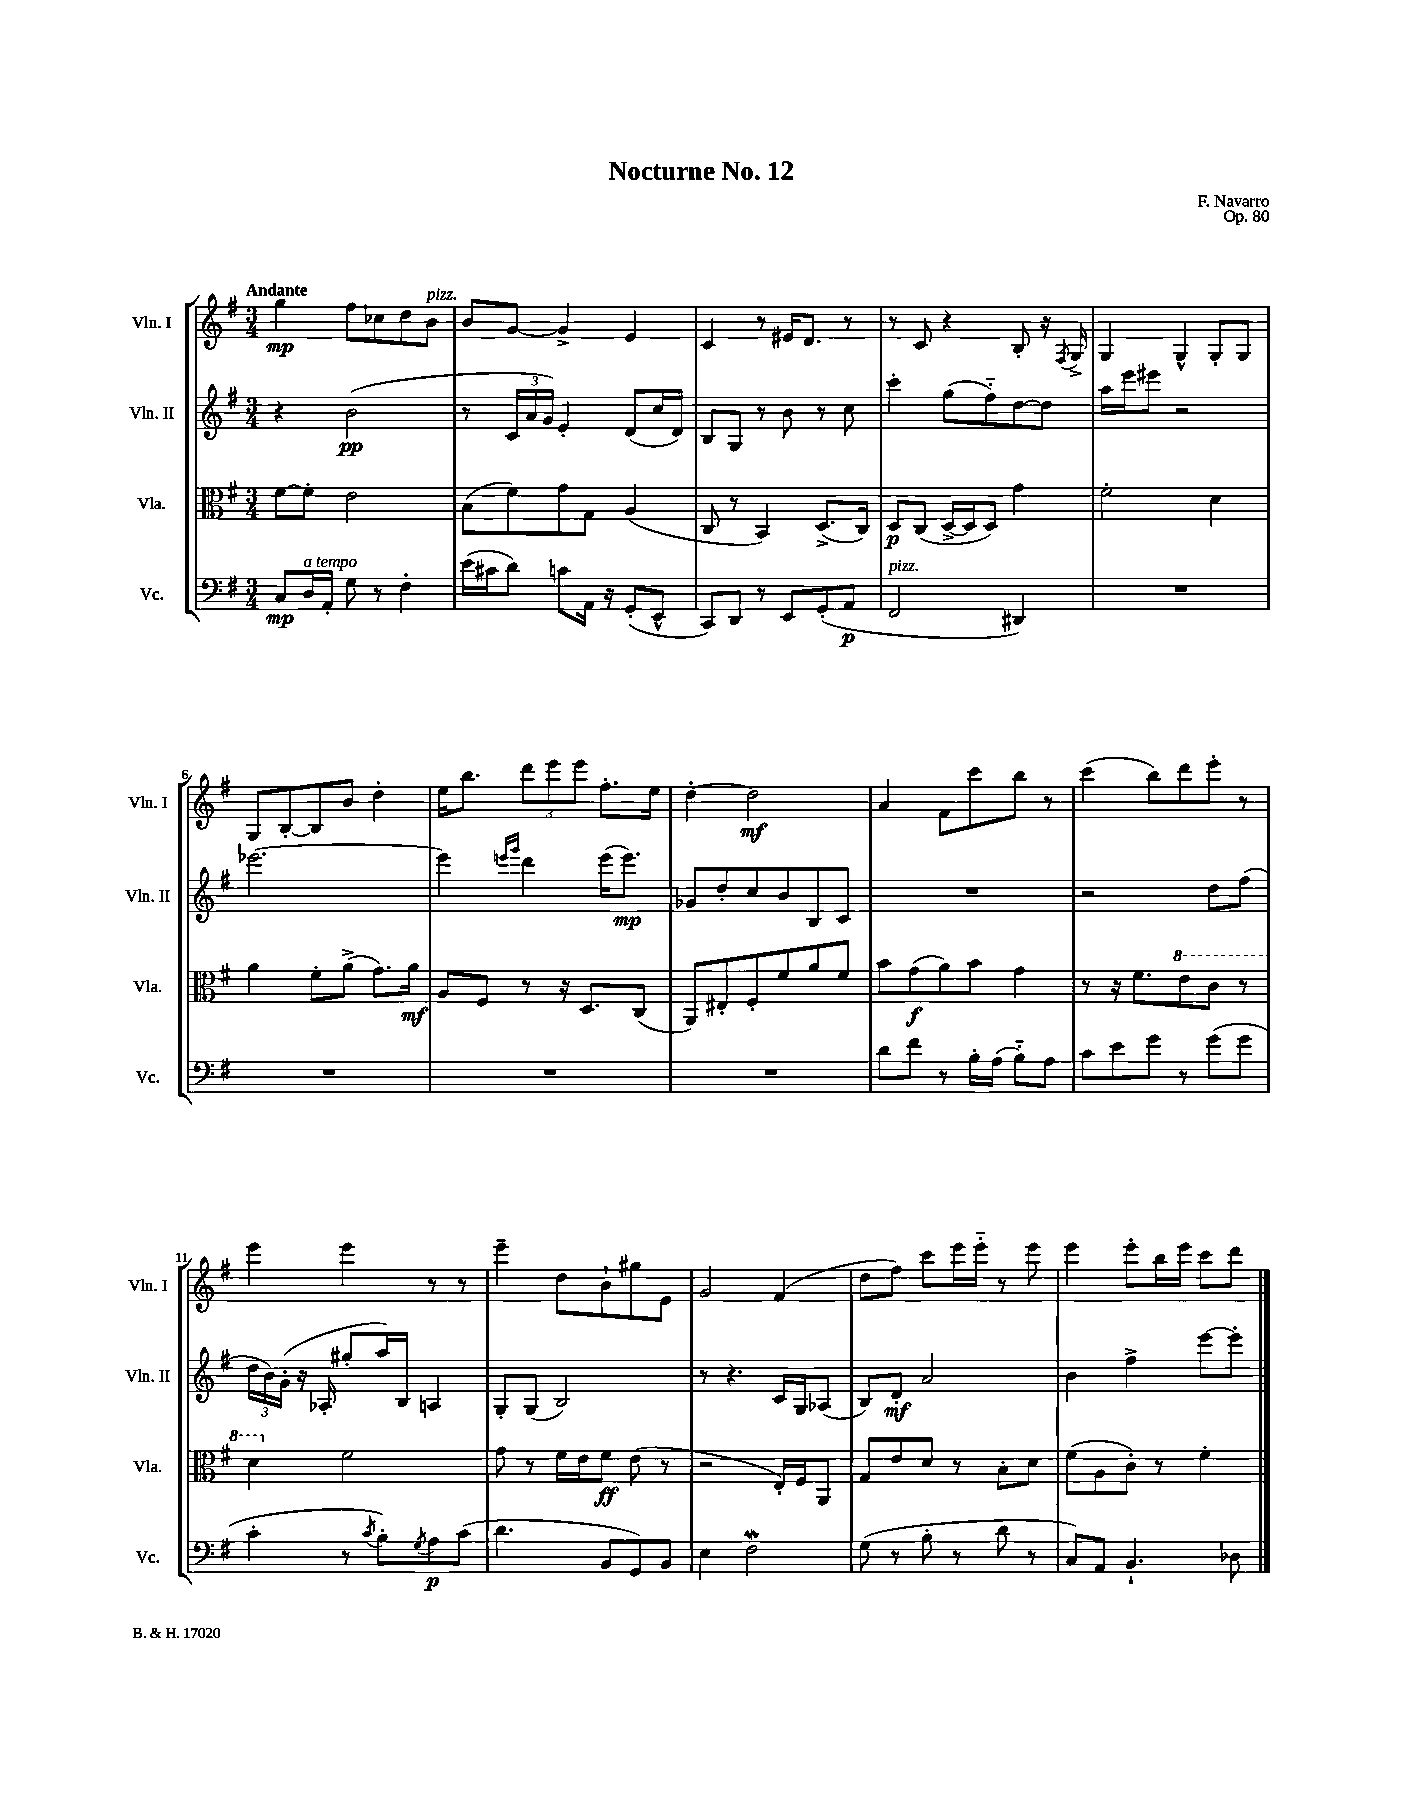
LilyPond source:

\header { title = "Nocturne No. 12" composer = "F. Navarro" opus = "Op. 80" }
<<
\new StaffGroup <<
\new Staff = "s0" \with { instrumentName = "Vln. I" shortInstrumentName = "Vln. I" } {
    \clef treble \key g \major \numericTimeSignature \time 3/4 \tempo "Andante"
    g''4\mp fis''8 ces''8 d''8 b'8^\markup { \italic "pizz." } |
    b'8 g'8~ g'4-> e'4 |
    c'4 r8 eis'16 d'8. r8 |
    r8 c'8 r4 b8-. r16 \acciaccatura { fis8 } g16-> |
    g4 g4-^ g8-. g8 |
    g8 b8~-. b8 b'8 d''4-. |
    e''16 b''8. \tuplet 3/2 { d'''8 e'''8 e'''8 } fis''8.-. e''16 |
    d''4~-. d''2\mf |
    a'4 fis'8 c'''8 b''8 r8 |
    c'''4( b''8) d'''8 e'''8-. r8 |
    e'''4 e'''4 r8 r8 |
    e'''4-- d''8 b'8-! gis''8 e'8 |
    g'2 fis'4( |
    d''8 fis''8) c'''8 e'''16 e'''16-_ r8 e'''8 |
    e'''4 e'''8-. b''16 e'''16 c'''8 d'''8 \bar "|." |
}
\new Staff = "s1" \with { instrumentName = "Vln. II" shortInstrumentName = "Vln. II" } {
    \clef treble \key g \major \numericTimeSignature \time 3/4
    r4 b'2\pp( |
    r8 \tuplet 3/2 { c'16 a'16 g'16) } e'4-. d'8( c''16 d'16) |
    b8 g8 r8 b'8 r8 c''8 |
    c'''4-. g''8( fis''8-_) d''8~ d''8 |
    a''16 e'''16 eis'''8 r2 |
    ees'''2.~ |
    ees'''4 \grace { e'''16 g'''16 } d'''4 e'''16( e'''8.\mp) |
    ges'8 d''8-. c''8 b'8 b8 c'8 |
    R2. |
    r2 d''8 fis''8( |
    \tuplet 3/2 { d''16 b'16) g'16-.( } r16 aes16-. gis''8-. a''16) b16 a4 |
    g8-. g8( b2) |
    r8 r4. c'16 g16 aes8( |
    b8) d'8-.\mf a'2 |
    b'4 fis''4-> e'''8~ e'''8-. \bar "|." |
}
\new Staff = "s2" \with { instrumentName = "Vla." shortInstrumentName = "Vla." } {
    \clef alto \key g \major \numericTimeSignature \time 3/4
    fis'8~ fis'8-. e'2 |
    b8( fis'8) g'8 g8 a4( |
    c8 r8 b,4) d8.->( c16) |
    d8\p c8( d16~-> d16 d8) g'4 |
    fis'2-. d'4 |
    a'4 fis'8-. a'8->( g'8.) a'16\mf |
    a8 fis8 r8 r16 d8. c8( |
    a,8) eis8-. fis8-. fis'8 a'8 fis'8 |
    b'8 g'8\f( a'8) b'8 g'4 |
    r8 r16 fis'8. \ottava #1 e''8 c''8 r8 |
    d''4 \ottava #0 fis'2 |
    g'8 r8 fis'16 e'16 fis'8\ff e'8( r8 |
    r2 e16-.) fis16 a,8 |
    g8 e'8 d'8 r8 b8-. d'8 |
    fis'8( a8 c'8-.) r8 fis'4-. \bar "|." |
}
\new Staff = "s3" \with { instrumentName = "Vc." shortInstrumentName = "Vc." } {
    \clef bass \key g \major \numericTimeSignature \time 3/4
    c8\mp d16^\markup { \italic "a tempo" } a,16-. g8 r8 fis4-. |
    e'16( cis'16 d'8) c'8 a,16 r16 g,8-.( e,8-^ |
    c,8) d,8 r8 e,8 g,8-.( a,8\p |
    fis,2^\markup { \italic "pizz." } dis,4) |
    R2. |
    R2. |
    R2. |
    R2. |
    d'8 fis'8 r8 b16-. a16( b8-_) a8 |
    c'8 e'8 g'8 r8 g'8( g'8 |
    c'4-. r8 \acciaccatura { c'8 } b8-.) \acciaccatura { g8 } a8\p c'8( |
    d'4. b,8 g,8) b,8 |
    e4 fis2\mordent |
    g8( r8 b8-. r8 d'8 r8 |
    c8) a,8 b,4.-! des8 \bar "|." |
}
>>
>>
